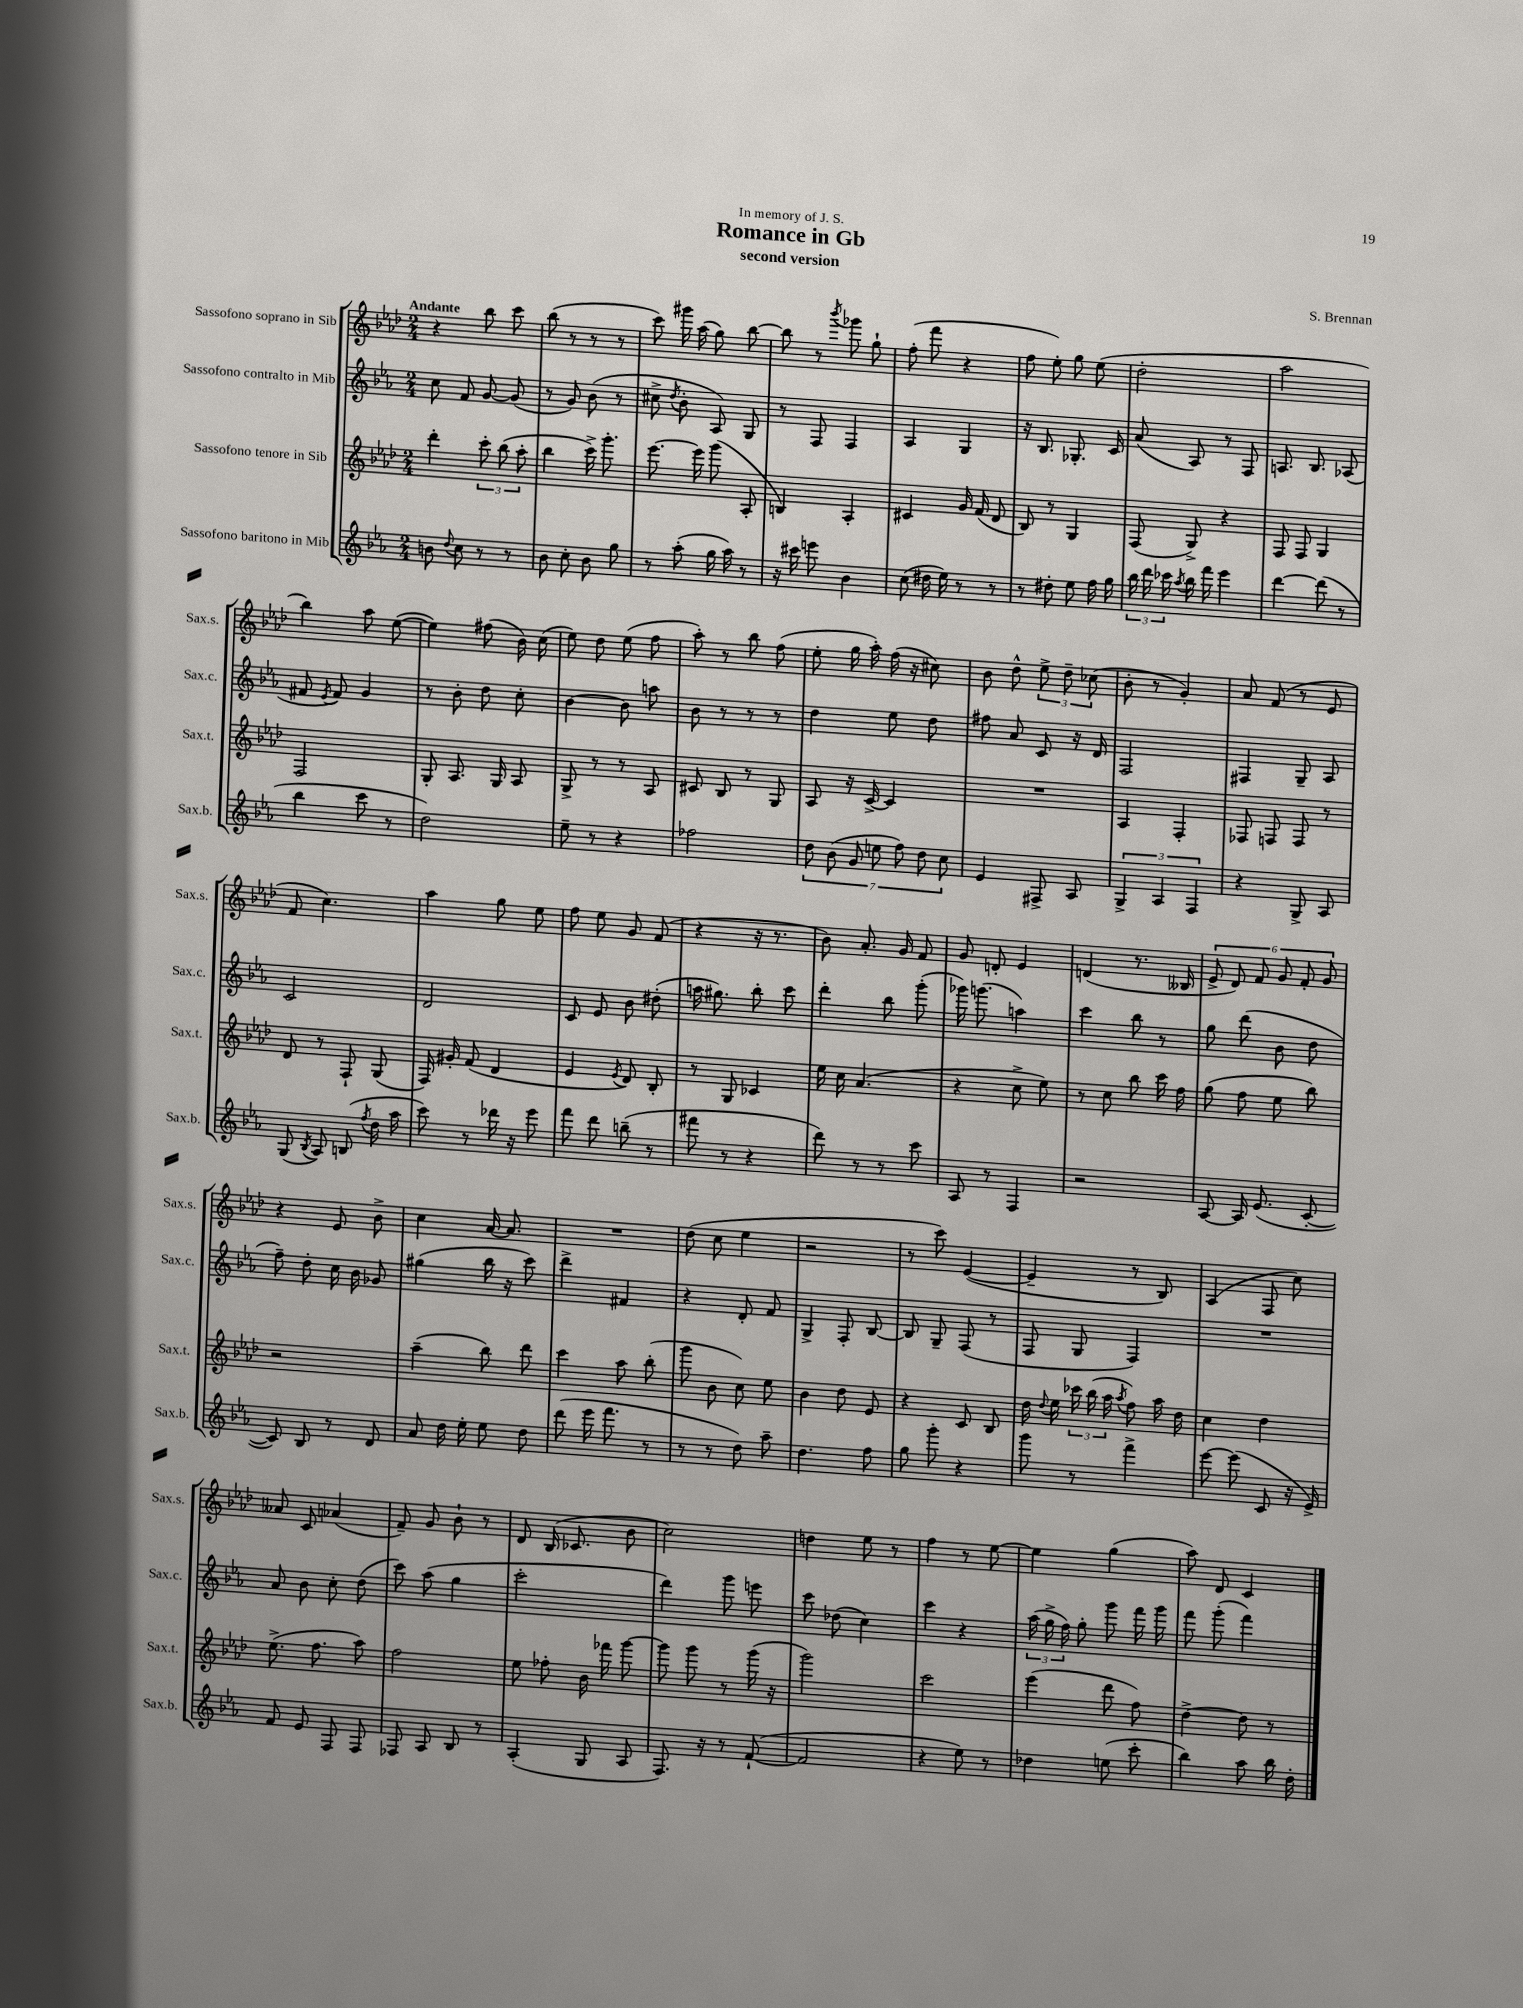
\header { title = "Romance in Gb" composer = "S. Brennan" subtitle = "second version" dedication = "In memory of J. S." }
<<
\new StaffGroup <<
\new Staff = "s0" \with { instrumentName = "Sassofono soprano in Sib" shortInstrumentName = "Sax.s." } {
    \clef treble \key aes \major \numericTimeSignature \time 2/4 \tempo "Andante"
    \autoBeamOff r4 bes''8 c'''8 |
    bes''8( r8 r8 r8 |
    c'''8) gis'''16 aes''16( g''8) bes''8~ |
    bes''8 r8 \acciaccatura { bes'''8 } ges'''8 g''8-! |
    f''8-.( f'''8 r4 |
    f''8 ees''8-.) g''8 ees''8( |
    des''2-. |
    aes''2 |
    bes''4) aes''8 ees''8~( |
    ees''4) fis''8( bes'16) c''16( |
    ees''8) des''8 ees''8( f''8 |
    aes''8-.) r8 bes''8 f''8( |
    ees''8-. g''16 aes''16-.) f''16( r16 cis''8) |
    bes'8 des''8-^ \tuplet 3/2 { ees''8-> des''8-- ces''8( } |
    bes'8-. r8 g'4-.) |
    aes'8 f'8( r8 ees'8 |
    f'8 c''4.) |
    aes''4 g''8 ees''8 |
    f''8 ees''8 g'8 f'8( |
    r4 r16 r8. |
    bes'8) aes'8.-. g'16 f'8 |
    g'8 d'8-. ees'4 |
    d'4( r8. beses16 |
    \tuplet 6/4 { ees'8-> des'8) f'8 g'8 f'8-. g'8 } |
    r4 ees'8 bes'8-> |
    c''4 aes'16~ aes'8. |
    R2 |
    des''8( c''8 ees''4 |
    r2 |
    r8 c'''8) ees'4~( |
    ees'4-- r8 bes8) |
    aes4( f8 c''8) |
    aeses'8 c'8 aes'4( |
    f'8--) g'8 bes'8-! r8 |
    des'8 bes16( ces'8. bes'8 |
    c''2) |
    d''4 ees''8 r8 |
    f''4 r8 ees''8~ |
    ees''4 g''4( |
    aes''8) des'8 c'4 \bar "|." |
}
\new Staff = "s1" \with { instrumentName = "Sassofono contralto in Mib" shortInstrumentName = "Sax.c." } {
    \clef treble \key ees \major \numericTimeSignature \time 2/4
    \autoBeamOff c''8 f'8 g'8~ g'8( |
    r8 g'8) bes'8( r8 |
    cis''8-> \acciaccatura { d''8 } bes'8-. aes8) g8 |
    r8 f8 f4 |
    aes4 g4 |
    r16 bes8. ges8.-. c'16 |
    aes'8( aes8) r8 f8 |
    a8. bes8. aes8( |
    fis'8 \acciaccatura { ees'8 } fis'8) g'4 |
    r8 bes'8-. d''8 c''8-. |
    bes'4~ bes'8 a''8 |
    bes'8 r8 r8 r8 |
    d''4 ees''8 d''8 |
    fis''8 aes'8 c'8 r16 d'16 |
    f2 |
    fis4 g8-- aes8 |
    c'2 |
    d'2 |
    c'8 ees'8 bes'8 dis''8-.( |
    a''16 gis''8.) bes''8-. c'''8 |
    d'''4-. bes''8 g'''8-.( |
    ges'''16) g'''8.( a''4) |
    c'''4 bes''8 r8 |
    g''8 d'''8( bes'8 d''8 |
    f''8--) d''8-. c''16 bes'16 ges'8 |
    gis''4( bes''16 r16 c'''8) |
    d'''4-> fis'4 |
    r4 d'8-. f'8 |
    g4-> f8-. bes8~ |
    bes8 g8-- f8( r8 |
    f8 g8 f4) |
    R2 |
    aes'8 bes'8 c''8-. d''8( |
    c'''8) aes''8( g''4 |
    c'''2-. |
    d'''4) g'''8 e'''8 |
    c'''8 des''8( c''4) |
    c'''4 r4 |
    \tuplet 3/2 { aes''16( g''16-> f''16) } g''8-. g'''8 f'''16 g'''16 |
    f'''8 g'''8-.( f'''4) \bar "|." |
}
\new Staff = "s2" \with { instrumentName = "Sassofono tenore in Sib" shortInstrumentName = "Sax.t." } {
    \clef treble \key aes \major \numericTimeSignature \time 2/4
    \autoBeamOff des'''4-. \tuplet 3/2 { c'''8-. bes''8( aes''8-. } |
    bes''4 c'''16->) g'''8.-. |
    ees'''8.~ ees'''16 g'''8( aes8-. |
    b4) aes4-. |
    cis'4 g'16 f'16( des'8 |
    bes8) r8 g4 |
    f8( g8->) r4 |
    f8 f8 g4 |
    f2 |
    g8-. aes8. g16 aes8 |
    g8-> r8 r8 aes8 |
    cis'8 bes8 r8 g8 |
    aes8 r16 c'16~-> c'4 |
    R2 |
    aes4 f4-. |
    fes8 f8 f8 r8 |
    des'8 r8 f8-! g8( |
    f16) gis'16-. f'8( des'4 |
    ees'4 \acciaccatura { ees'8 } des'8) bes8-. |
    r8 g8 ces'4 |
    ees''16 c''16 aes'4.( |
    r4 c''8-> ees''8) |
    r8 c''8 bes''8 c'''16 f''16 |
    g''8( f''8 ees''8 bes''8) |
    r2 |
    aes''4--( bes''8) des'''8 |
    c'''4 aes''8 bes''8-.( |
    g'''8 bes'8 c''8) ees''8 |
    bes'4 des''8 ees'8 |
    r4 c'8 bes8 |
    des''16 \appoggiatura { des''8 } ees''16 \tuplet 3/2 { ces'''16 bes''16( aes''16 } \acciaccatura { aes''8 } f''8) aes''16 des''16 |
    c''4 des''4 |
    ees''8.->( f''8. aes''8) |
    f''2 |
    ees''8 fes''8-. bes'16 fes'''16 g'''8~ |
    g'''8 g'''8 r8 g'''16( r16 |
    g'''2) |
    c'''2 |
    ees'''4( des'''8 f''8) |
    des''4~-> des''8 r8 \bar "|." |
}
\new Staff = "s3" \with { instrumentName = "Sassofono baritono in Mib" shortInstrumentName = "Sax.b." } {
    \clef treble \key ees \major \numericTimeSignature \time 2/4
    \autoBeamOff b'8 \appoggiatura { d''8 } c''8 r8 r8 |
    bes'8 c''8-. bes'8 g''8 |
    r8 aes''8-.( g''16 aes''16) r8 |
    r16 cis'''16 e'''8 bes'4 |
    c''8( dis''16 ees''16) r8 r8 |
    r8 dis''8-. ees''8 f''16 g''16 |
    \tuplet 3/2 { bes''16 d'''16 ces'''16 } \acciaccatura { aes''8 } bes''16 f'''16 ees'''4 |
    d'''4~ d'''8( r8 |
    bes''4 c'''8 r8 |
    d''2) |
    ees''8-- r8 r4 |
    fes''2 |
    \tuplet 7/4 { d''8 bes'8( g'8 e''8 f''8) d''8 c''8 } |
    ees'4 fis8-> aes8 |
    \tuplet 3/2 { g4-> aes4 f4 } |
    r4 g8-> aes8 |
    g8( \acciaccatura { bes8 } aes8) b8( \acciaccatura { f''8 } d''16 aes''16 |
    c'''8) r8 des'''16 r16 ees'''8 |
    f'''8 d'''8 b''8--( r8 |
    fis'''8 r8 r4 |
    d'''8) r8 r8 c'''8 |
    aes8 r8 f4 |
    r2 |
    aes8~ aes16 ees'8.( c'8~-. |
    c'8) bes8 r8 d'8 |
    aes'8 d''16 ees''16-. ees''8 d''8 |
    d'''8( ees'''16 f'''8. r8 |
    r8 r8 d''8) aes''8-- |
    d''4. f''8 |
    g''8 g'''8-. r4 |
    g'''8 r8 f'''4-> |
    ees'''8~ ees'''8( c'8 r16 ees'16->) |
    f'8 ees'8 f8 f8 |
    fes8 aes8 bes8 r8 |
    aes4-.( g8 aes8 |
    f8.) r16 r8 f'8~-!( |
    f'2 |
    r4 ees''8) r8 |
    des''4 e''8( c'''8-. |
    bes''4) aes''8 bes''16 d''16-. \bar "|." |
}
>>
>>
\layout { \context { \Score \remove "Bar_number_engraver" } }
